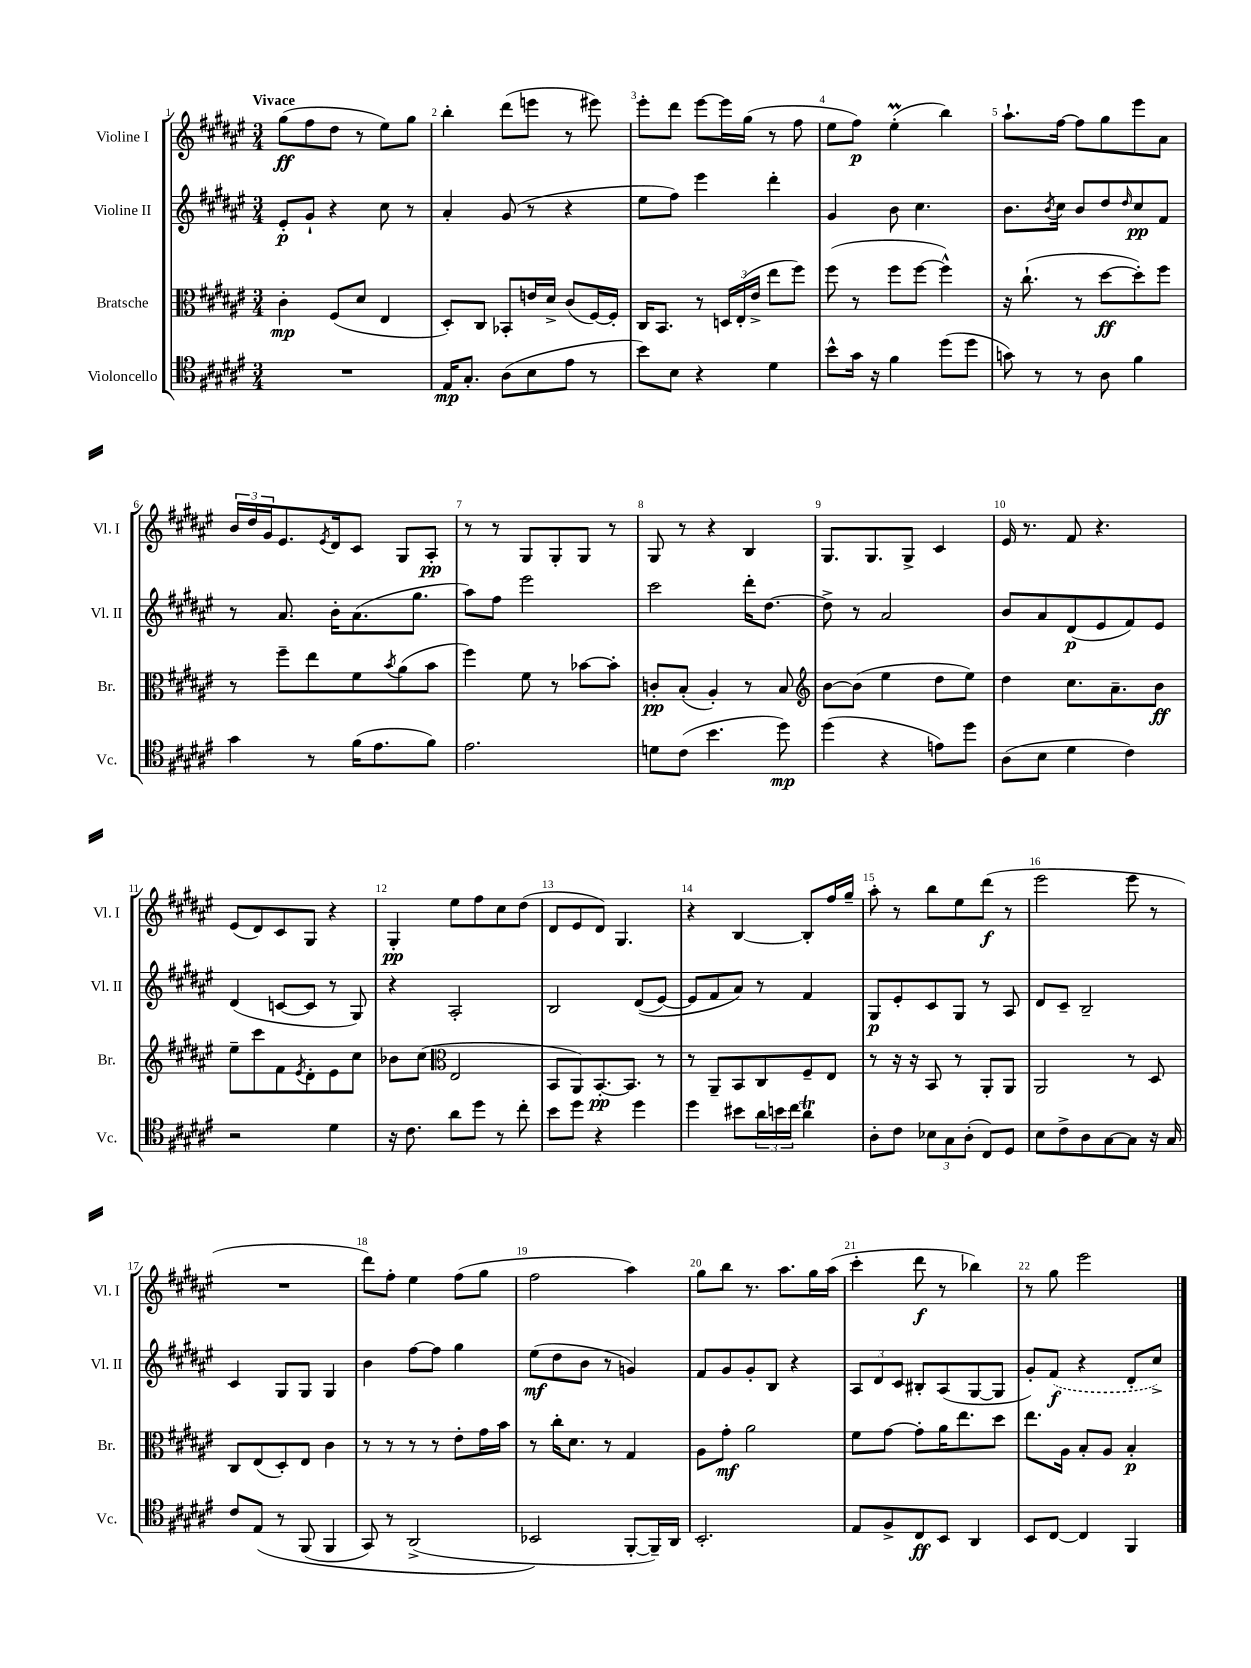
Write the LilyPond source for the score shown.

<<
\new StaffGroup <<
\new Staff = "s0" \with { instrumentName = "Violine I" shortInstrumentName = "Vl. I" } {
    \clef treble \key fis \major \numericTimeSignature \time 3/4 \tempo "Vivace"
    gis''8\ff( fis''8 dis''8 r8 eis''8) gis''8 |
    b''4-. dis'''8( e'''8 r8 eis'''8) |
    eis'''8-. dis'''8 eis'''8~ eis'''16 gis''16( r8 fis''8 |
    eis''8 fis''8\p) eis''4-.\prall( b''4) |
    ais''8.-! fis''16~ fis''8 gis''8 eis'''8 ais'8 |
    \tuplet 3/2 { b'16 dis''16 gis'16 } eis'8. \acciaccatura { eis'8 } dis'16 cis'8 gis8 ais8-.\pp |
    r8 r8 gis8 gis8-. gis8 r8 |
    gis8 r8 r4 b4 |
    gis8. gis8. gis8-> cis'4 |
    eis'16 r8. fis'8 r4. |
    eis'8( dis'8) cis'8 gis8 r4 |
    gis4-.\pp eis''8 fis''8 cis''8 dis''8( |
    dis'8 eis'8 dis'8) gis4. |
    r4 b4~ b8-. fis''16 gis''16-- |
    ais''8-. r8 b''8 eis''8 dis'''8\f( r8 |
    eis'''2 eis'''8 r8 |
    R2. |
    dis'''8) fis''8-. eis''4 fis''8( gis''8 |
    fis''2 ais''4) |
    gis''8 b''8 r8. ais''8. gis''16 ais''16( |
    cis'''4-. dis'''8\f r8 bes''4) |
    r8 gis''8 eis'''2 \bar "|." |
}
\new Staff = "s1" \with { instrumentName = "Violine II" shortInstrumentName = "Vl. II" } {
    \clef treble \key fis \major \numericTimeSignature \time 3/4
    eis'8-.\p gis'8-! r4 cis''8 r8 |
    ais'4-. gis'8( r8 r4 |
    eis''8 fis''8) eis'''4 dis'''4-. |
    gis'4 b'8 cis''4. |
    b'8. \acciaccatura { b'8 } cis''16 b'8 dis''8 \grace { dis''16 } cis''8\pp fis'8 |
    r8 ais'8. b'16-. ais'8.( gis''8. |
    ais''8) fis''8 eis'''2 |
    cis'''2 dis'''16-. dis''8.~ |
    dis''8-> r8 ais'2 |
    b'8 ais'8 dis'8\p( eis'8 fis'8) eis'8 |
    dis'4( c'8~ c'8 r8 gis8) |
    r4 ais2-. |
    b2 dis'8(\( eis'8~) |
    eis'8 fis'8 ais'8\) r8 fis'4 |
    gis8\p eis'8-. cis'8 gis8 r8 ais8 |
    dis'8 cis'8-- b2-- |
    cis'4 gis8 gis8 gis4 |
    b'4 fis''8~ fis''8 gis''4 |
    eis''8\mf( dis''8 b'8 r8 g'4) |
    fis'8 gis'8 gis'8-. b8 r4 |
    \tuplet 3/2 { ais8 dis'8 cis'8 } bis8-. ais8( gis8~ gis8 |
    gis'8-.) \once \slurDashed fis'8\f( r4 dis'8-. cis''8->) \bar "|." |
}
\new Staff = "s2" \with { instrumentName = "Bratsche" shortInstrumentName = "Br." } {
    \clef alto \key fis \major \numericTimeSignature \time 3/4
    cis'4-.\mp fis8( dis'8 eis4 |
    dis8-.) cis8 bes,8-. e'16 dis'16-> cis'8( fis16~) fis16-. |
    cis16 b,8. r8 \tuplet 3/2 { d16 eis16-.( eis'16-> } eis''8 fis''8) |
    fis''8( r8 fis''8 fis''8~ fis''4-^) |
    r16 cis''8.-!( r8 dis''8~\ff dis''8-.) fis''8 |
    r8 fis''8-- eis''8 fis'8 \acciaccatura { b'8 } ais'8( b'8 |
    fis''4) fis'8 r8 bes'8~ bes'8-. |
    c'8-.\pp b8-.( ais4-.) r8 b8 |
    \clef treble b'8~ b'8( eis''4 dis''8 eis''8) |
    dis''4 cis''8. ais'8.-- b'8\ff |
    eis''8-- cis'''8 fis'8 \acciaccatura { eis'8 } dis'8-. eis'8 cis''8 |
    bes'8 cis''8( \clef alto eis2 |
    b,8 ais,8) b,8.~-.\pp b,8. r8 |
    r8 ais,8-- b,8 cis8 fis8-- eis8 |
    r8 r16 r16 b,8 r8 ais,8-. ais,8 |
    ais,2 r8 dis8 |
    cis8 eis8( dis8-.) eis8 cis'4 |
    r8 r8 r8 r8 eis'8-. gis'16 b'16 |
    r8 cis''16-. dis'8. r8 gis4 |
    ais8 gis'8-.\mf ais'2 |
    fis'8 gis'8~ gis'8-. ais'16 eis''8. dis''8 |
    eis''8. ais16 b8-. ais8 b4-.\p \bar "|." |
}
\new Staff = "s3" \with { instrumentName = "Violoncello" shortInstrumentName = "Vc." } {
    \clef tenor \key fis \major \numericTimeSignature \time 3/4
    R2. |
    eis16\mp gis8.-. ais8( b8 eis'8 r8 |
    b'8) b8 r4 dis'4 |
    b'8-^ gis'16 r16 fis'4 dis''8( dis''8 |
    g'8) r8 r8 ais8 fis'4 |
    gis'4 r8 fis'16( eis'8. fis'8) |
    eis'2. |
    d'8 cis'8( b'4. dis''8\mp) |
    dis''4( r4 e'8) dis''8 |
    ais8( b8 dis'4 cis'4) |
    r2 dis'4 |
    r16 cis'8. ais'8 dis''8 r8 cis''8-. |
    b'8 dis''8 r4 dis''4 |
    dis''4 bis'8 \tuplet 3/2 { ais'16 b'16 cis''16 } ais'4\trill |
    ais8-. cis'8 \tuplet 3/2 { bes8 gis8 ais8-.( } cis8) dis8 |
    b8 cis'8-> ais8 gis8~ gis8 r16 gis16 |
    cis'8 eis8\( r8 fis,8( fis,4 |
    gis,8) r8 ais,2->( |
    bes,2\) fis,8~-. fis,16--) ais,16 |
    b,2.-. |
    eis8 fis8-> cis8\ff b,8 ais,4 |
    b,8 cis8~ cis4 fis,4 \bar "|." |
}
>>
>>
\layout { \context { \Score \override BarNumber.break-visibility = ##(#f #t #t) barNumberVisibility = #all-bar-numbers-visible } }
